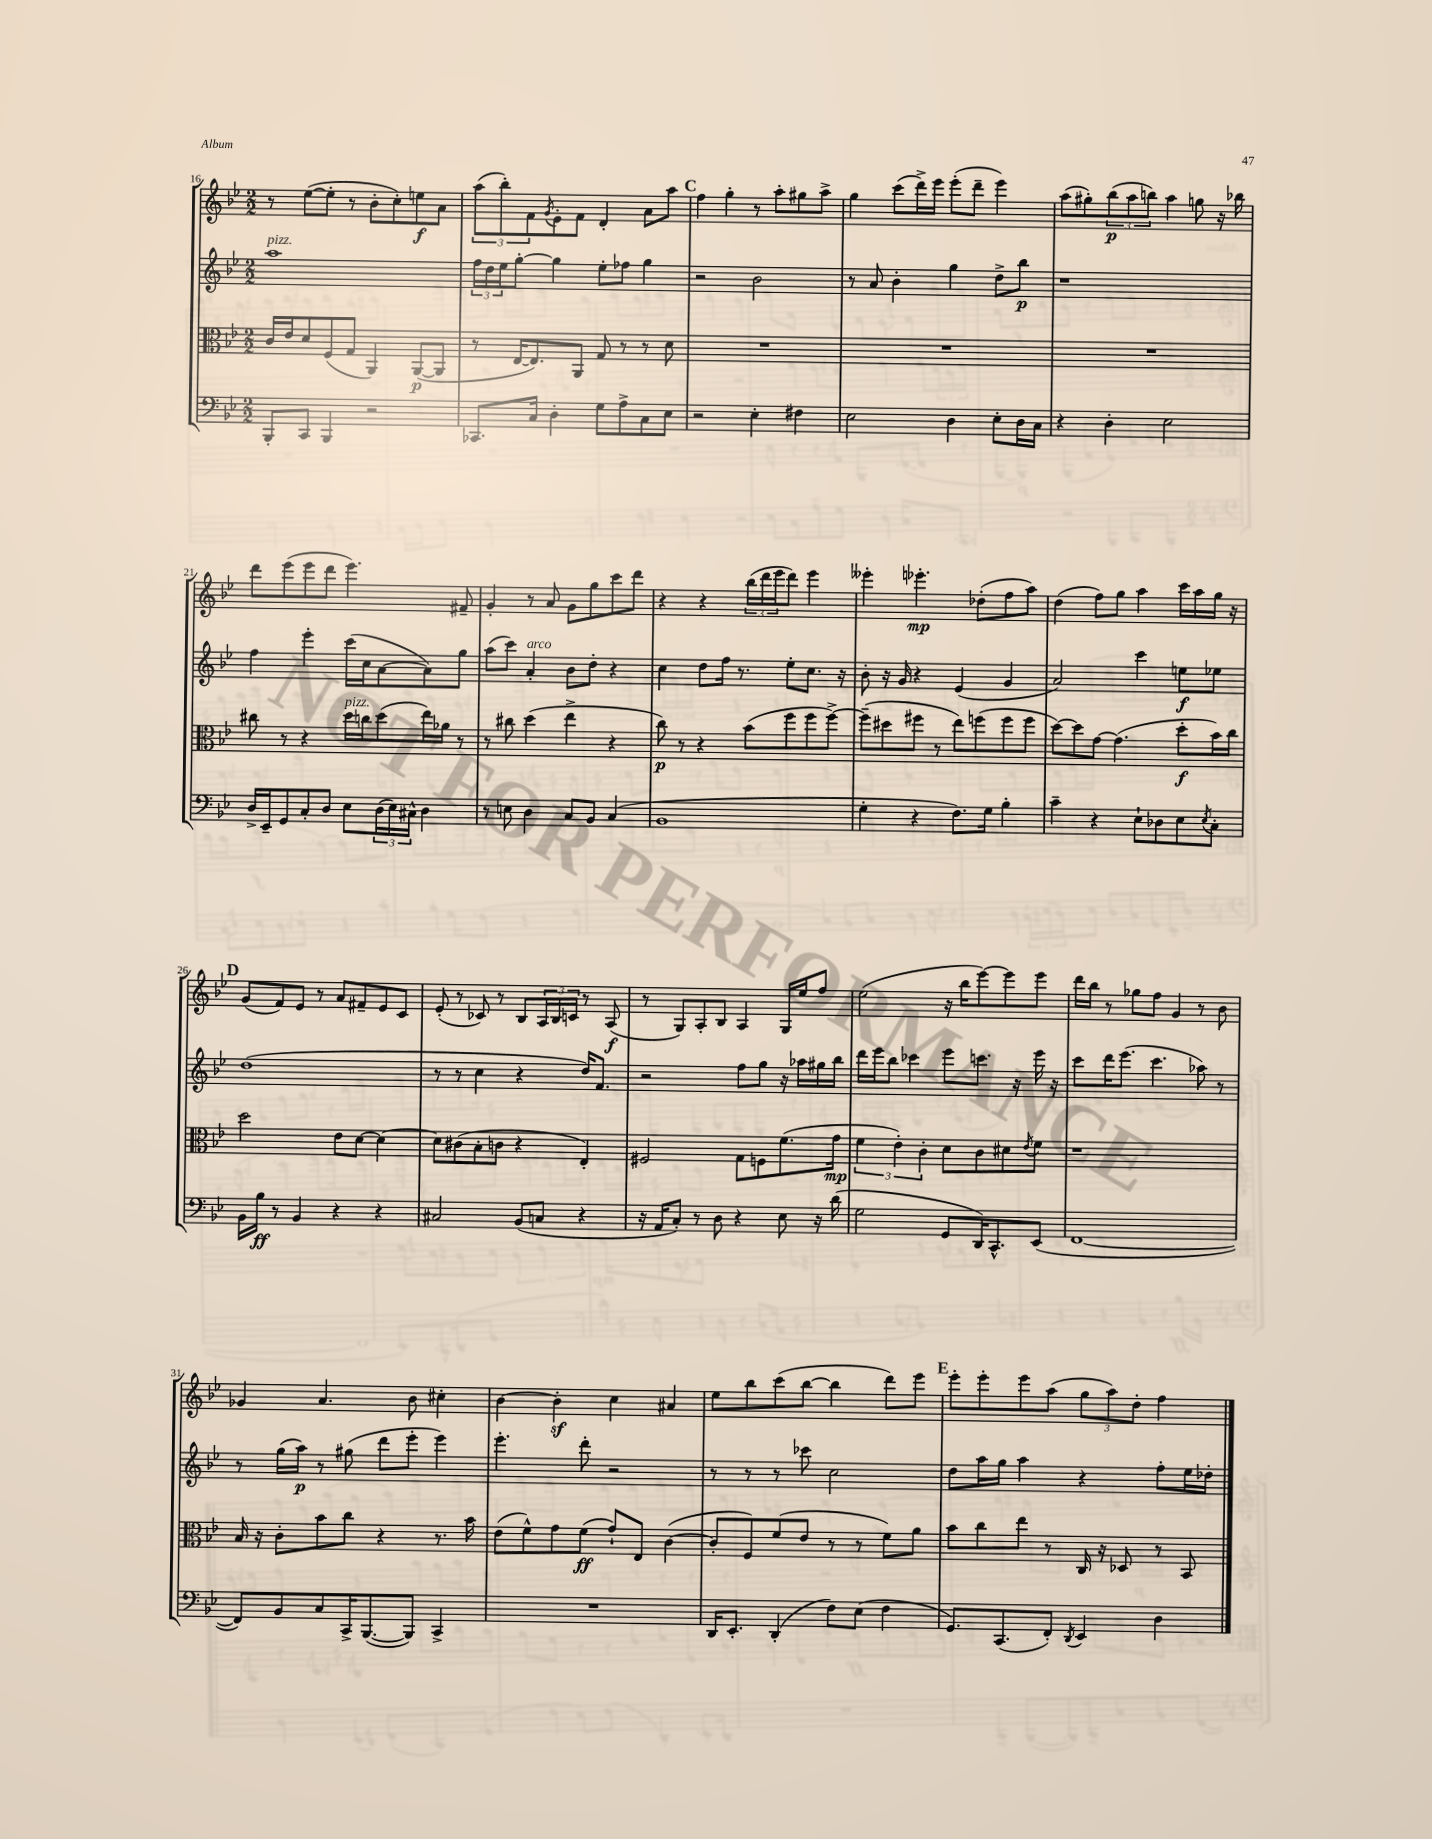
<<
\new StaffGroup <<
\new Staff = "s0" {
    \clef treble \key bes \major \numericTimeSignature \time 2/2
    r8 ees''8~( ees''8-. r8 bes'8-. c''8-.) e''8\f a'8 |
    \tuplet 3/2 { a''8( bes''8-.) f'8 } \acciaccatura { g'8 } ees'8-. f'8 d'4-. a'8 a''8 |
    \mark \markup { \bold "C" } f''4 g''4-. r8 a''8-. gis''8 a''8-> |
    g''4 c'''8( d'''16->) ees'''16 ees'''8-.( d'''8-- ees'''4) |
    a''8( gis''8-.) \tuplet 3/2 { bes''8\p( a''8 b''8) } a''4 g''8 r16 bes''16 |
    d'''8 ees'''8( ees'''8 d'''8 ees'''4.) fis'8-- |
    g'4-. r8 a'8 g'8 g''8 c'''8 d'''8 |
    r4 r4 \tuplet 3/2 { bes''16( d'''16 ees'''16 } d'''8) ees'''4 |
    eeses'''4-. ees'''4.-.\mp des''8-.( f''8 a''8) |
    d''4( f''8) g''8 a''4 c'''16 a''16 g''16 r16 |
    \mark \markup { \bold "D" } g'8( f'8) ees'8 r8 a'8 fis'8-- ees'8 c'8 |
    ees'8-.( r8 ces'8) r8 bes8 \tuplet 3/2 { a16 bes16 c'16 } r8 a8\f( |
    r8 g8) a8-. bes8 a4 g16 ees''16 f''8 |
    ees''2( r16 bes''16 ees'''8~) ees'''8 ees'''8 |
    d'''16 bes''16 r8 ges''8 f''8 g'4 r8 bes'8 |
    ges'4 a'4. bes'8 cis''4-. |
    bes'4~ bes'4-.\sf c''4 ais'4 |
    ees''8 bes''8 c'''8( bes''8~ bes''4 d'''8) ees'''8 |
    \mark \markup { \bold "E" } ees'''8-. ees'''8-. ees'''8 a''8( \tuplet 3/2 { g''8 a''8) d''8-. } f''4 \bar "|." |
}
\new Staff = "s1" {
    \clef treble \key bes \major \numericTimeSignature \time 2/2
    a''1^\markup { \italic "pizz." } |
    \tuplet 3/2 { f''16 d''16 ees''16 } g''8~-. g''4 ees''8-. fes''8 g''4 |
    \mark \markup { \bold "C" } r2 bes'2 |
    r8 a'8 bes'4-. g''4 d''8-> bes''8\p |
    r1 |
    f''4 ees'''4-. c'''16( c''16 a'8~ a'8) g''8 |
    a''8( c'''8) a'4-.^\markup { \italic "arco" } bes'8 d''8-. r4 |
    c''4 d''8 f''16 r8. ees''8-. c''8. r16 |
    bes'8-. r16 g'16 r4 ees'4( g'4 |
    a'2) c'''4 e''8\f ees''8 |
    \mark \markup { \bold "D" } d''1( |
    r8 r8 c''4 r4 d''16) f'8. |
    r2 f''8 g''8 r16 aes''16 gis''16 bes''16 |
    d'''16 ees'''16 bes''8 ces'''4 ees'''8 c'''8. r16 ees'''16 r16 |
    c'''8 d'''16 ees'''8.( c'''4. aes''8) r8 |
    r8 g''16( a''16\p) r8 gis''8( d'''8 ees'''8-. ees'''4) |
    ees'''4.-. d'''8-. r2 |
    r8 r8 r8 ces'''8 c''2 |
    \mark \markup { \bold "E" } d''8 a''16 g''16 a''4 r4 f''8-. ees''16 des''16-. \bar "|." |
}
\new Staff = "s2" {
    \clef alto \key bes \major \numericTimeSignature \time 2/2
    c'16 ees'16 d'8 f8( g8 a,4) a,8~\p( a,8 |
    r8 ees16~ ees8.) a,8 g8 r8 r8 d'8 |
    \mark \markup { \bold "C" } R1 |
    R1 |
    R1 |
    cis''8 r8 r4 d''16^\markup { \italic "pizz." } c''16 d''8( ees''16) aes'16 r8 |
    r8 cis''8 d''4( ees''4-> r4 |
    c''8\p) r8 r4 bes'8( f''8 f''8 f''8~->) |
    f''8--( dis''8 fis''8 r8 ees''8) f''8( f''8 f''8 |
    d''8~) d''8 g'8~ g'4.( d''8-.\f bes'16) c''16 |
    \mark \markup { \bold "D" } d''2 ees'8 d'8~ d'4~ |
    d'8 cis'8( bes8-. c'8 r4 ees4-.) |
    fis2 g8 f8 f'8.( g'16\mp |
    \tuplet 3/2 { f'4 ees'4-.) c'4-. } d'8 c'8 dis'8 \acciaccatura { ees'8 } f'8 |
    r1 |
    bes16 r16 c'8-. bes'8 c''8 r4 r8. bes'16 |
    ees'8( f'8-^) g'8 f'8\ff( g'8-!) ees8 c'4~( |
    c'8-. f8) f'8( ees'8 r8 r8 f'8) a'8 |
    \mark \markup { \bold "E" } bes'8 c''8 ees''8 r8 c16 r16 des8 r8 bes,8 \bar "|." |
}
\new Staff = "s3" {
    \clef bass \key bes \major \numericTimeSignature \time 2/2
    bes,,8-. c,8 bes,,4 r2 |
    ces,8. c16 d4-. g8 a8-> c8 ees8 |
    \mark \markup { \bold "C" } r2 ees4-. fis4 |
    ees2 d4 ees8-. d16 c16 |
    r4 d4-. ees2 |
    d16-> ees,16-- g,8 c8-. d8 ees8 \tuplet 3/2 { d16( ees16) cis16-^ } d4 |
    r8 e8 d4 c8 bes,8 c4( |
    bes,1 |
    g4-. r4 f8.) g16 bes4-. |
    c'4-- r4 ees8-! des8 ees8 \acciaccatura { ees8 } c8-. |
    \mark \markup { \bold "D" } bes,16 bes16\ff r8 bes,4 r4 r4 |
    cis2 bes,8( c8 r4 |
    r16 a,16 c8-.) r8 d8 r4 ees8 r16 d'16( |
    g2 g,8 d,16) c,8.-^ ees,8( |
    f,1~ |
    f,8) bes,8 c8 c,16-> bes,,8.~( bes,,8) c,4-> |
    R1 |
    d,16 ees,8.-. d,4-.( f8) ees8( f4 |
    \mark \markup { \bold "E" } g,8.) c,8.( f,8-.) \acciaccatura { d,8 } ees,4 d4 \bar "|." |
}
>>
>>
\layout { \context { \Score currentBarNumber = #16 } }
